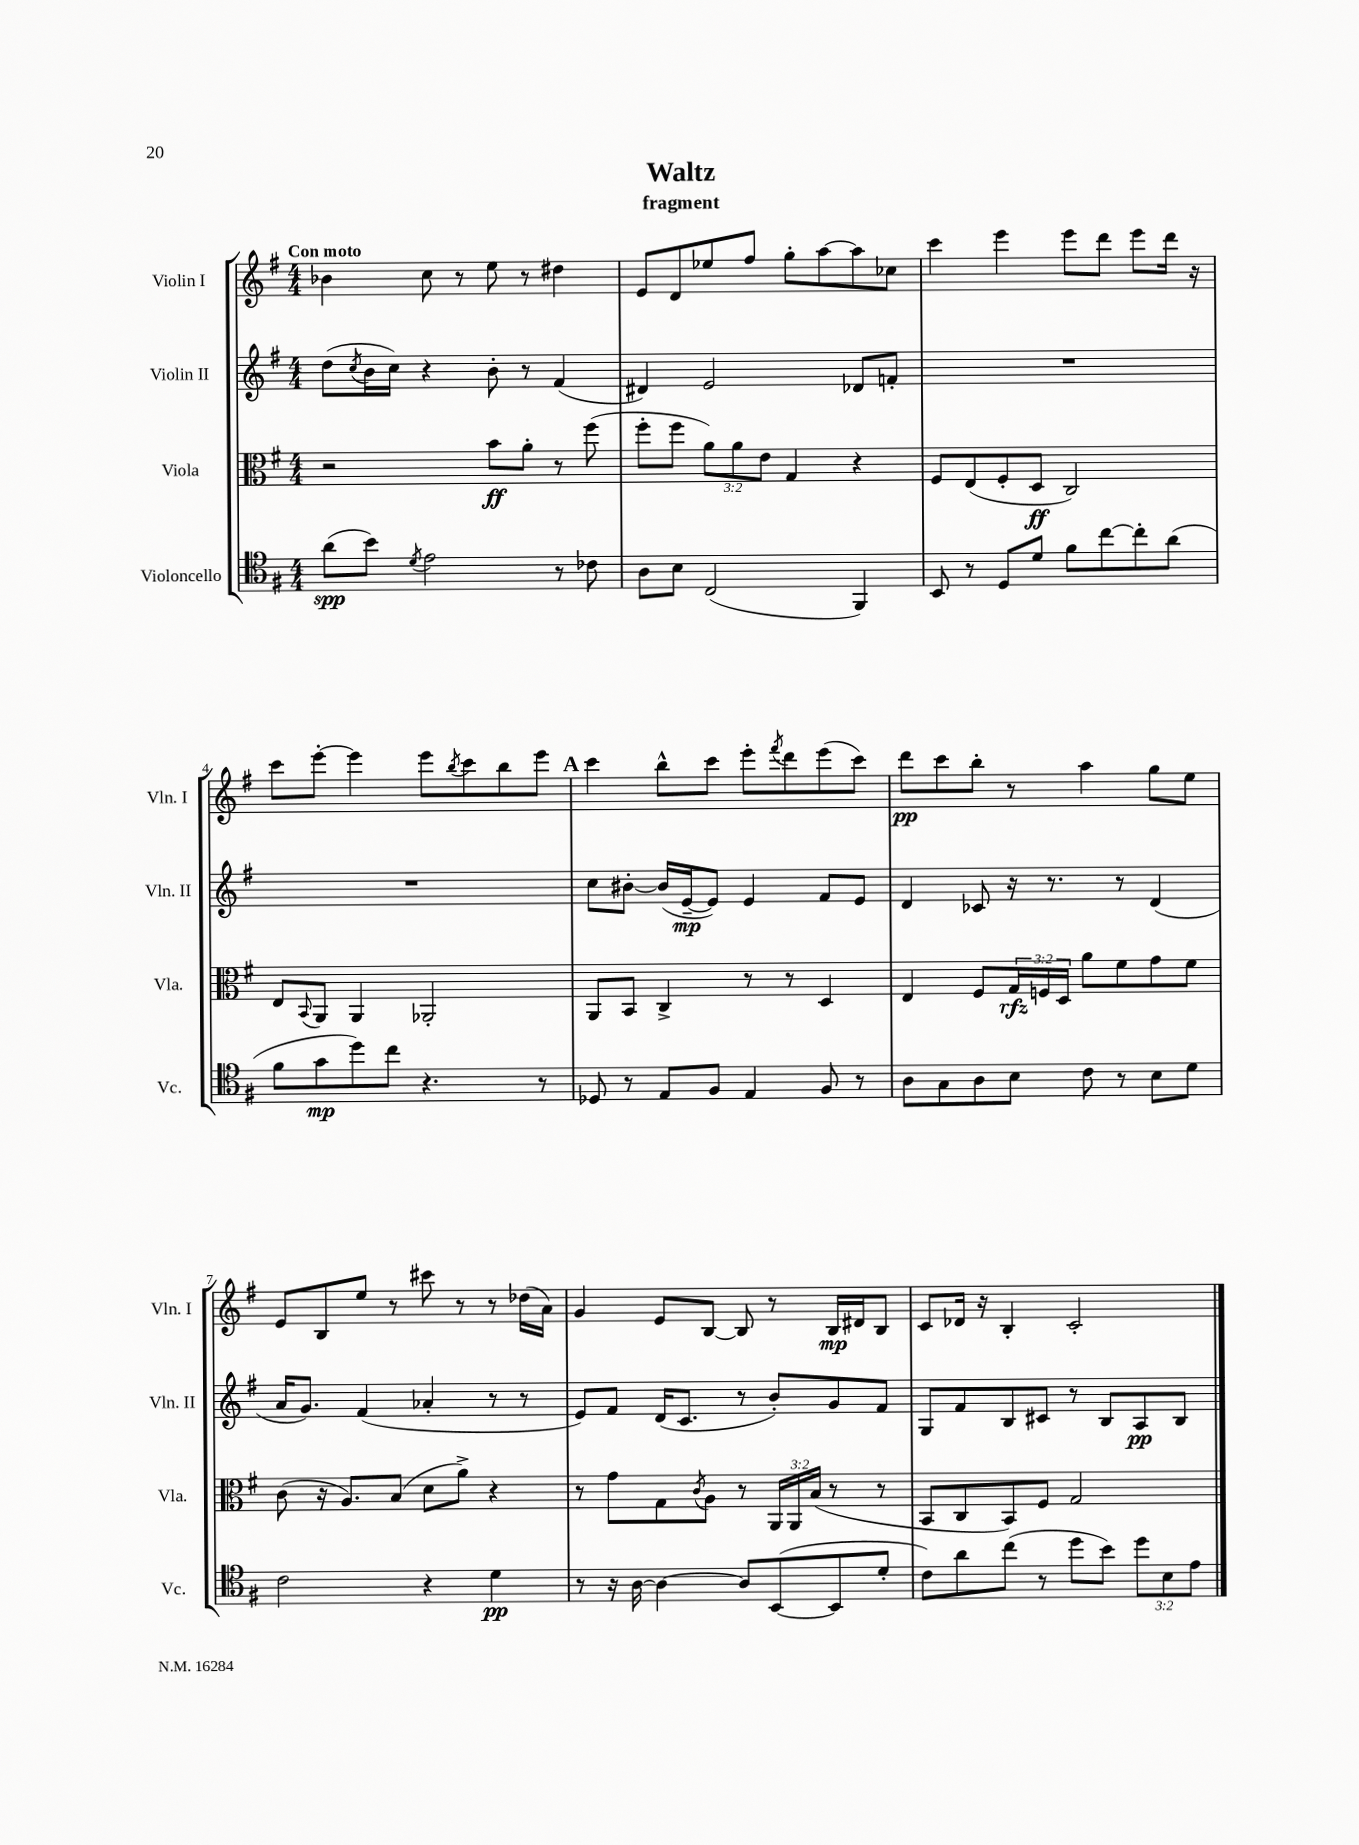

**kern	**dynam	**kern	**dynam	**kern	**dynam	**kern	**dynam
*part4	*part4	*part3	*part3	*part2	*part2	*part1	*part1
*staff4	*staff4	*staff3	*staff3	*staff2	*staff2	*staff1	*staff1
*I"Violoncello	*	*I"Viola	*	*I"Violin II	*	*I"Violin I	*
*I'Vc.	*	*I'Vla.	*	*I'Vln. II	*	*I'Vln. I	*
*clefC4	*	*clefC3	*	*clefG2	*	*clefG2	*
*k[f#]	*	*k[f#]	*	*k[f#]	*	*k[f#]	*
*M4/4	*	*M4/4	*	*M4/4	*	*M4/4	*
=1	=1	=1	=1	=1	=1	=1	=1
!	!	!	!	!	!	!LO:TX:a:B:t=Con moto	!
(8a\L	spp	2r	.	(8dd\L	.	4b-X\	.
.	.	.	.	8qcc/	.	.	.
8b\J)	.	.	.	16b\L	.	.	.
.	.	.	.	16cc\JJ)	.	.	.
8qd/	.	.	.	.	.	.	.
2e\	.	.	.	4r	.	8cc\	.
.	.	.	.	.	.	8r	.
.	.	8b\L	ff	8b'\	.	8ee\	.
.	.	8a'\J	.	8r	.	8r	.
8r	.	8r	.	(4f#/	.	4dd#X\	.
8c-X\	.	(8ff#\	.	.	.	.	.
=2	=2	=2	=2	=2	=2	=2	=2
8A\L	.	8ff#'\L	.	4d#X/)	.	8e/L	.
8B\J	.	8ff#\J	.	.	.	8d/	.
(2C/	.	12a\L)	.	2e/	.	8ee-X/	.
.	.	12a\	.	.	.	.	.
.	.	.	.	.	.	8ff#/J	.
.	.	12e\J	.	.	.	.	.
.	.	4G/	.	.	.	8gg'\L	.
.	.	.	.	.	.	[8aa\	.
4FF#/)	.	4r	.	8d-X/L	.	8aa\]	.
.	.	.	.	8fn'/J	.	8cc-X\J	.
=3	=3	=3	=3	=3	=3	=3	=3
8BB/	.	8F#/L	.	1r	.	4ccc\	.
8r	.	(8E/	.	.	.	.	.
8D/L	.	8F#'/	.	.	.	4eee\	.
8d/J	.	8D/J	ff	.	.	.	.
8f#\L	.	2C/)	.	.	.	8eee\L	.
[8cc\	.	.	.	.	.	8ddd\J	.
8cc'\]	.	.	.	.	.	8eee\L	.
(8a\J	.	.	.	.	.	16ddd\Jk	.
.	.	.	.	.	.	16r	.
!!LO:LB:g=z
=4	=4	=4	=4	=4	=4	=4	=4
8f#\L	.	8E/L	.	1r	.	8ccc\L	.
.	.	8qqBB/	.	.	.	.	.
8g\	mp	8AA/J	.	.	.	[8eee'\J	.
8dd\)	.	4AA/	.	.	.	4eee\]	.
8cc\J	.	.	.	.	.	.	.
4.r	.	2AA-X'/	.	.	.	8eee\L	.
.	.	.	.	.	.	8qbb/	.
.	.	.	.	.	.	8ccc\	.
.	.	.	.	.	.	8bb\	.
8r	.	.	.	.	.	8eee\J	.
!!LO:REH:place=s1:t=A
=5	=5	=5	=5	=5	=5	=5	=5
8D-X/	.	8AA/L	.	8cc\L	.	4ccc\	.
8r	.	8BB/J	.	[8b#X'\J	.	.	.
8E/L	.	4C^/	.	(16b#/LL]	.	8bb^^\L	.
.	.	.	.	[16e~/J	mp	.	.
8F#/J	.	.	.	8e/J])	.	8ccc\J	.
4E/	.	8r	.	4e/	.	8eee'\L	.
.	.	.	.	.	.	8qfff#/	.
.	.	8r	.	.	.	8ddd\	.
8F#/	.	4D/	.	8f#/L	.	(8eee\	.
8r	.	.	.	8e/J	.	8ccc\J)	.
=6	=6	=6	=6	=6	=6	=6	=6
8A\L	.	4E/	.	4d/	.	8ddd\L	pp
8G\	.	.	.	.	.	8ccc\	.
8A\	.	8F#/L	.	8c-X/	.	8bb'\J	.
8B\J	.	24G/L	rfz	16r	.	8r	.
.	.	24Fn/	.	.	.	.	.
.	.	.	.	8.r	.	.	.
.	.	24D/JJ	.	.	.	.	.
8c\	.	8a\L	.	.	.	4aa\	.
8r	.	8f#\	.	8r	.	.	.
8B\L	.	8g\	.	(4d/	.	8gg\L	.
8d\J	.	8f#\J	.	.	.	8ee\J	.
!!LO:LB:g=z
=7	=7	=7	=7	=7	=7	=7	=7
2c\	.	(8c\	.	16a/KL	.	8e/L	.
.	.	.	.	8.g/J)	.	.	.
.	.	16r	.	.	.	8B/	.
.	.	8.A/L)	.	.	.	.	.
.	.	.	.	(4f#/	.	8ee/J	.
.	.	(8B/J	.	.	.	8r	.
4r	.	8d\L	.	4a-X'/	.	8ccc#X\	.
.	.	8a^\J)	.	.	.	8r	.
4d\	pp	4r	.	8r	.	8r	.
.	.	.	.	8r	.	(16dd-X\LL	.
.	.	.	.	.	.	16a\JJ)	.
=8	=8	=8	=8	=8	=8	=8	=8
8r	.	8r	.	8e/L)	.	4g/	.
16r	.	8g\L	.	8f#/J	.	.	.
[16A\	.	.	.	.	.	.	.
4A\_	.	8G\	.	(16d/KL	.	8e/L	.
.	.	.	.	8.c/J	.	.	.
.	.	8qc/	.	.	.	.	.
.	.	8A\J	.	.	.	[8B/J	.
8A/L]	.	8r	.	8r	.	8B/]	.
([8BB/	.	24AA/LL	.	8b'/L)	.	8r	.
.	.	24AA/	.	.	.	.	.
.	.	(24B/JJ	.	.	.	.	.
8BB/]	.	8r	.	8g/	.	16B/LL	mp
.	.	.	.	.	.	16d#X/J	.
8d'/J	.	8r	.	8f#/J	.	8B/J	.
=9	=9	=9	=9	=9	=9	=9	=9
8c\L)	.	8BB/L	.	8G/L	.	8c/L	.
8a\	.	8C/	.	8f#/	.	16d-X/Jk	.
.	.	.	.	.	.	16r	.
(8cc\J	.	8BB/)	.	8B/	.	4B'/	.
8r	.	8F#/J	.	8c#X/J	.	.	.
8dd\L	.	2G/	.	8r	.	2c'/	.
8b\J)	.	.	.	8B/L	.	.	.
12dd\L	.	.	.	8A/	pp	.	.
12B\	.	.	.	.	.	.	.
.	.	.	.	8B/J	.	.	.
12e\J	.	.	.	.	.	.	.
==	==	==	==	==	==	==	==
*-	*-	*-	*-	*-	*-	*-	*-
